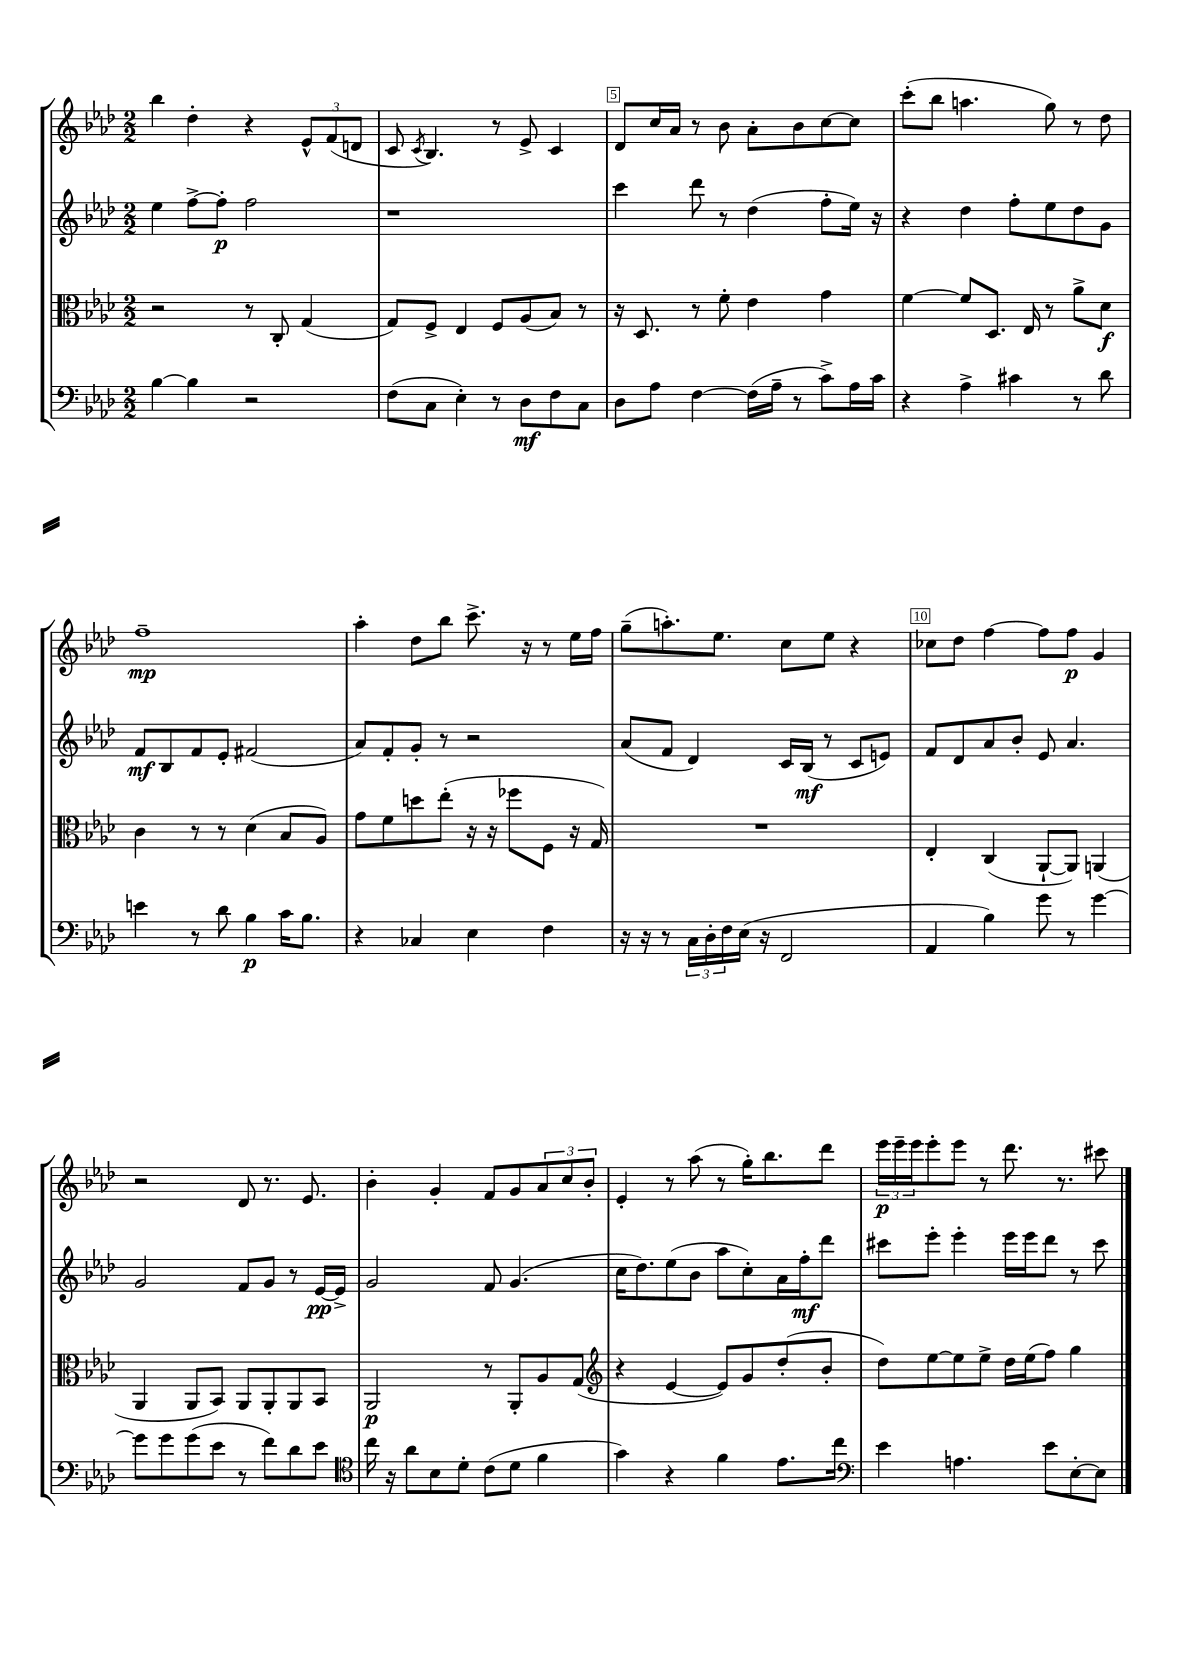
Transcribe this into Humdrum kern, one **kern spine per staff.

**kern	**kern	**kern	**kern
*staff4	*staff3	*staff2	*staff1
*clefF4	*clefC3	*clefG2	*clefG2
*k[b-e-a-d-]	*k[b-e-a-d-]	*k[b-e-a-d-]	*k[b-e-a-d-]
*M2/2	*M2/2	*M2/2	*M2/2
[4B-	2r	4ee-	4bb-
4B-]	.	[8ff^	4dd-'
.	.	8ff']	.
2r	8r	2ff	4r
.	8C'	.	.
.	(4G	.	12e-^^
.	.	.	(12f
.	.	.	12d
=	=	=	=
(8F	8G)	1r	8c
.	.	.	8qc
8C	8F^	.	4.B-)
4E-')	4E-	.	.
8r	8F	.	8r
8D-	(8A-	.	8e-^
8F	8B-)	.	4c
8C	8r	.	.
=	=	=	=
8D-	16r	4ccc	8d-
.	8.D-	.	.
8A-	.	.	16cc
.	.	.	16a-
[4F	8r	8ddd-	8r
.	8f'	8r	8b-
(16F]	4e-	(4dd-	8a-'
16A-~	.	.	.
8r	.	.	8b-
8c^)	4g	8ff'	[8cc
16A-	.	16ee-)	8cc]
16c	.	16r	.
=	=	=	=
4r	[4f	4r	(8ccc'
.	.	.	8bb-
4A-^	8f]	4dd-	4.aa
.	8.D-	.	.
4c#	.	8ff'	.
.	16E-	.	.
.	8r	8ee-	8gg)
8r	8a-^	8dd-	8r
8d-	8d-	8g	8dd-
=	=	=	=
4e	4c	8f	1ff~
.	.	8B-	.
8r	8r	8f	.
8d-	8r	8e-'	.
4B-	(4d-	(2f#	.
16c	8B-	.	.
8.B-	.	.	.
.	8A-)	.	.
=	=	=	=
4r	8g	8a-)	4aa-'
.	8f	8f'	.
4C-	8dd	8g'	8dd-
.	(8ee-'	8r	8bb-
4E-	16r	2r	8.ccc^
.	16r	.	.
.	8ff-	.	.
.	.	.	16r
4F	8F	.	8r
.	16r	.	16ee-
.	16G)	.	16ff
=	=	=	=
16r	1r	(8a-	(8gg~
16r	.	.	.
8r	.	8f	8.aa')
24C	.	4d-)	.
24D-'	.	.	.
.	.	.	8.ee-
24F	.	.	.
(16E-	.	.	.
16r	.	.	.
2FF	.	16c	8cc
.	.	(16B-	.
.	.	8r	8ee-
.	.	8c	4r
.	.	8e)	.
=	=	=	=
4AA-	4E-'	8f	8cc-
.	.	8d-	8dd-
4B-)	(4C	8a-	[4ff
.	.	8b-'	.
8g	[8AA-`	8e-	8ff]
8r	8AA-])	4.a-	8ff
[4g	(4AA	.	4g
=	=	=	=
8g]	4AA-	2g	2r
8g	.	.	.
(8g	8AA-	.	.
8e-	8BB-)	.	.
8r	8AA-	8f	8d-
8f)	8AA-'	8g	8.r
8d-	8AA-	8r	.
.	.	.	8.e-
8e-	8BB-	[16e-	.
.	.	16e-^]	.
=	=	=	=
*clefC4	*	*	*
16cc	2AA-	2g	4b-'
16r	.	.	.
8a-	.	.	.
8B-	.	.	4g'
8d-'	.	.	.
(8c	8r	8f	8f
8d-	8AA-'	(4.g	8g
4f	8A-	.	12a-
.	.	.	12cc
.	(8G	.	.
.	.	.	12b-'
=	=	=	=
*	*clefG2	*	*
4g)	4r	16cc	4e-'
.	.	8.dd-)	.
4r	[4e-	(8ee-	8r
.	.	8b-	(8aa-
4f	8e-])	8aa-	8r
.	8g	8cc')	16gg')
.	.	.	8.bb-
8.e-	(8dd-'	16a-	.
.	.	16ff'	.
.	8b-'	8ddd-	8ddd-
16cc	.	.	.
=	=	=	=
*clefF4	*	*	*
4e-	8dd-)	8ccc#	24eee-
.	.	.	24eee-~
.	.	.	24eee-
.	[8ee-	8eee-'	8eee-'
4.A	8ee-]	4eee-'	8eee-
.	8ee-^	.	8r
.	16dd-	16eee-	8.ddd-
.	(16ee-	16eee-	.
8e-	8ff)	8ddd-	.
.	.	.	8.r
[8E-'	4gg	8r	.
8E-]	.	8ccc#	8ccc#
==	==	==	==
*-	*-	*-	*-
